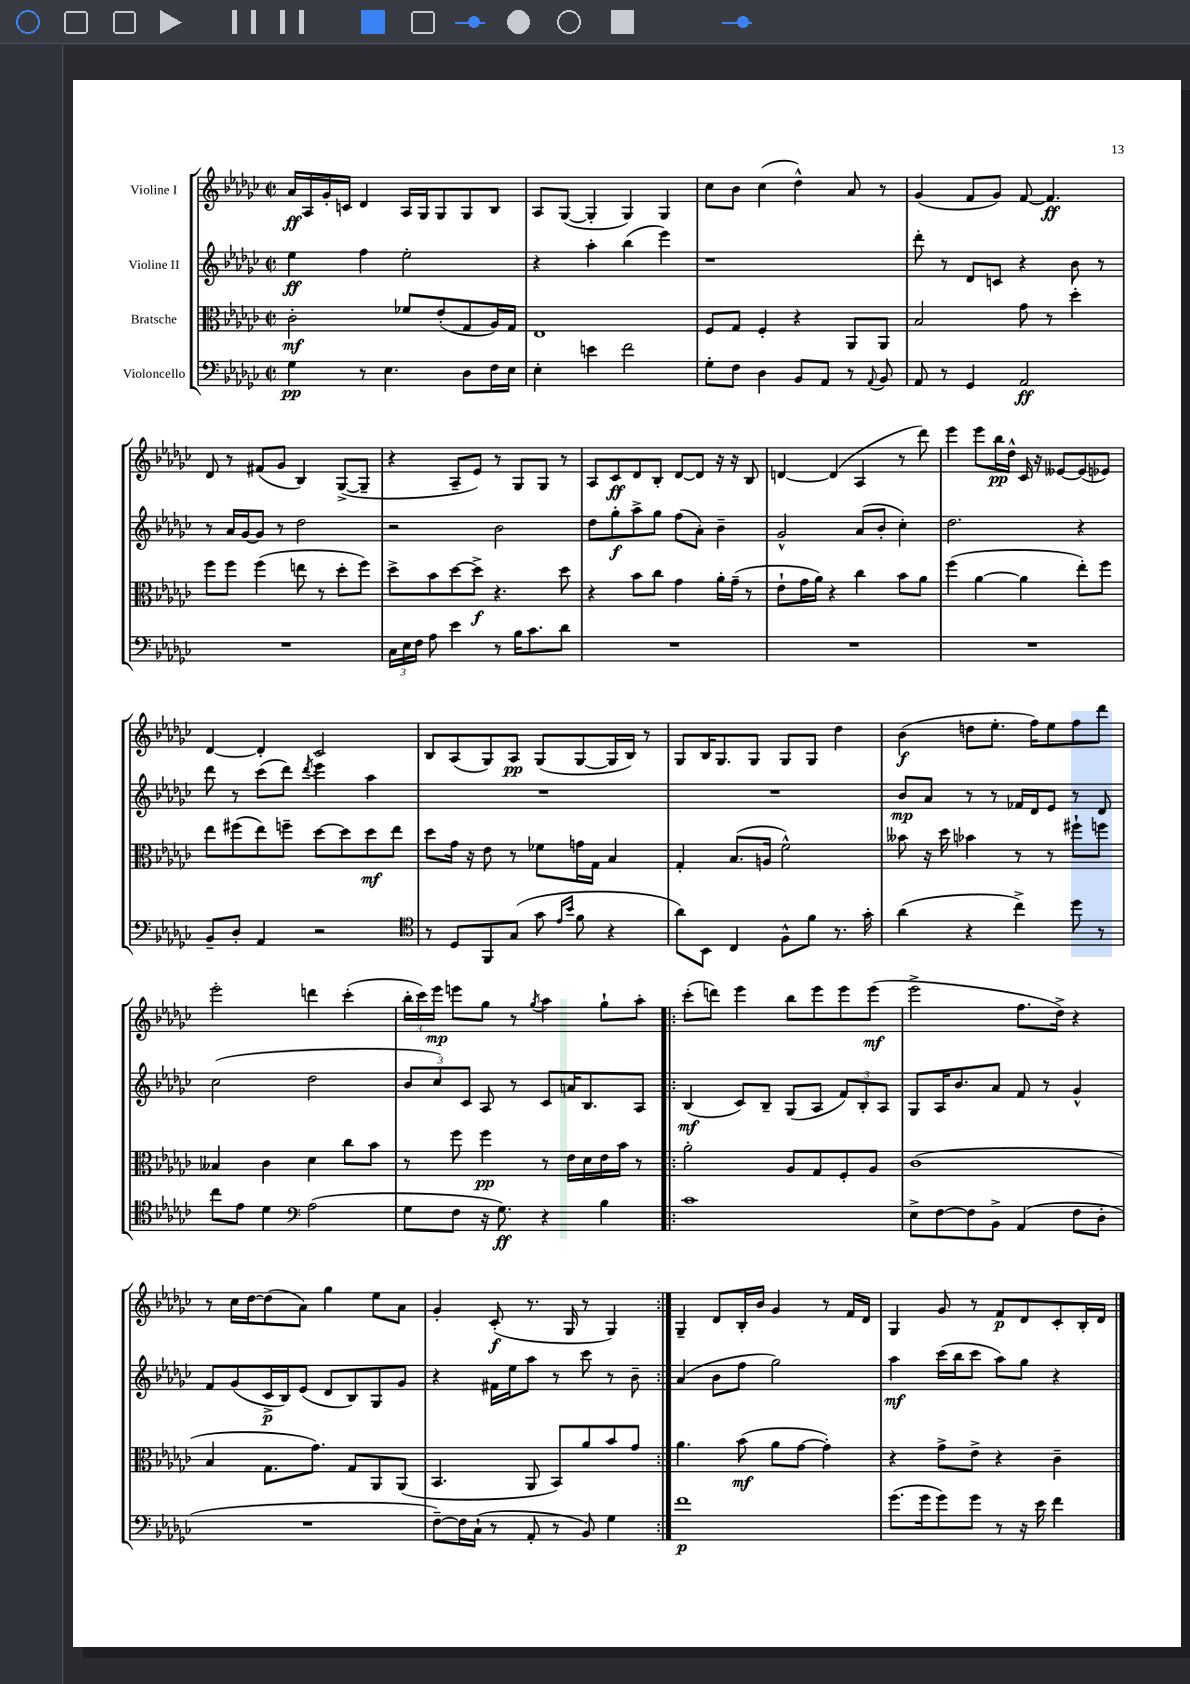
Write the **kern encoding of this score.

**kern	**kern	**kern	**kern
*staff4	*staff3	*staff2	*staff1
*clefF4	*clefC3	*clefG2	*clefG2
*k[b-e-a-d-g-c-]	*k[b-e-a-d-g-c-]	*k[b-e-a-d-g-c-]	*k[b-e-a-d-g-c-]
*M2/2	*M2/2	*M2/2	*M2/2
*met(c|)	*met(c|)	*met(c|)	*met(c|)
4G-	2c-'	4ee-	16a-
.	.	.	16A-
.	.	.	16g-'
.	.	.	16c
8r	.	4ff	4d-
4.E-	.	.	.
.	8f-	2ee-'	16A-
.	.	.	16G-
.	(8e-'	.	8G-
8D-	8G-	.	8G-
16F	16A-)	.	8B-
16E-	16G-	.	.
=	=	=	=
4E-'	1E-	4r	8A-
.	.	.	([8G-
4e	.	4aa-'	4G-']
2f	.	(4bb-	4G-)
.	.	4eee-)	4G-
=	=	=	=
8G-'	8F	1r	8cc-
8F	8G-	.	8b-
4D-	4F'	.	(4cc-
8BB-	4r	.	4dd-^^)
8AA-	.	.	.
8r	8AA-	.	8a-
8qqAA-	.	.	.
8BB-	8AA-	.	8r
=	=	=	=
8AA-	2B-	8ddd-'	(4g-
8r	.	8r	.
4GG-	.	8d-	8f
.	.	8c	8g-)
2AA-	8g-	4r	[8f
.	8r	.	4.f]
.	4dd-'	8b-	.
.	.	8r	.
=	=	=	=
1r	8ff	8r	8d-
.	8ff	16a-	8r
.	.	[16g-	.
.	(4ff	8g-]	(8f#
.	.	8r	8g-
.	8ee	2dd-	4B-)
.	8r	.	.
.	8dd-'	.	([8G-^
.	8ff)	.	8G-~]
=	=	=	=
24C-	8dd-^	2r	4r
24E-	.	.	.
24F	.	.	.
8A-	8b-	.	.
4e-	[8dd-	.	8A-~
.	8dd-^]	.	8e-)
8r	4.r	2b-	8r
16B-	.	.	8G-
8.c-	.	.	.
.	.	.	8G-
8d-	8dd-	.	8r
=	=	=	=
1r	4r	8dd-	8A-
.	.	8gg-'	8c-
.	8b-	8aa-^	8d-
.	8cc-	8gg-	8B-'
.	4g-	(8ff	[8d-
.	.	8a-')	8d-]
.	16a-'	4b-~	16r
.	(16g-~	.	16r
.	8r	.	8B-
=	=	=	=
1r	8e-`	2g-^^	[4d
.	16g-	.	.
.	16a-)	.	.
.	4r	.	(4d]
.	4cc-	(8a-	4A-
.	.	8b-'	.
.	8b-	4cc-')	8r
.	8a-	.	8ddd-)
=	=	=	=
1r	(4ff	2.dd-	4eee-
.	[4a-	.	8eee-
.	.	.	16bb-
.	.	.	16dd-^^
.	4a-]	.	16c-
.	.	.	16r
.	.	.	[8e--
.	8ee-')	4r	(8e--]
.	8ff	.	8e-)
=	=	=	=
8BB-~	8ee-	8ddd-	[4d-
8D-'	(8ff#	8r	.
4AA-	8ee-)	(8ccc-	4d-']
.	8ff~	8ddd-)	.
.	.	8qddd-	.
2r	[8dd-	4eee-	2c-
.	8dd-]	.	.
.	8dd-	4aa-	.
.	8ee-	.	.
=	=	=	=
*clefC4	*	*	*
8r	8dd-	1r	8B-
8D-	16g-	.	(8A-
.	16r	.	.
8FF	8e-	.	8G-)
(8G-	8r	.	8A-
8g-	8f-	.	(8G-
16qqe-	.	.	.
16qqb-	.	.	.
8f	16g	.	[8G-
.	16G-	.	.
4r	4B-	.	16G-]
.	.	.	16B-)
.	.	.	8r
=	=	=	=
8a-)	4G-'	1r	8G-
8BB-	.	.	16B-
.	.	.	8.G-
4C-	(8.B-	.	.
.	.	.	8G-
.	16A	.	.
8F^^	2f^^)	.	8G-
8f	.	.	8G-
8.r	.	.	4dd-
16g-'	.	.	.
=	=	=	=
(4a-	8b--	8b-	(4b-
.	16r	8a-	.
.	16dd-	.	.
4r	4b-	8r	8dd
.	.	8r	8.ee-'
4cc-^)	8r	16f-	.
.	.	16d-	16ff)
.	8r	8e-	8ee-
8dd-	8ff#`	8r	8ff
8r	8ff	8d-	8ddd-
=	=	=	=
8cc-	4B--	(2cc-	2eee-'
8e-	.	.	.
4d-	4c-	.	.
*clefF4	*	*	*
(2A-	4d-	2dd-	4ddd
.	8cc-	.	(4ccc-'
.	8b-	.	.
=	=	=	=
8G-	8r	12b-	24bb-'
.	.	.	24ccc-)
.	.	12cc-)	24eee-
8F	8ff	.	8eee
.	.	12c-	.
16r	4ff	8A-	8gg-
8.G-)	.	.	.
.	.	8r	8r
.	.	.	8qgg-
4r	8r	8c-	4aa-
.	16e-	16a	.
.	16d-	8.B-	.
4B-	16e-	.	8gg-`
.	16b-	.	.
.	8r	8A-	8aa-'
=!|:	=!|:	=!|:	=!|:
1c-	2a-'	(4B-	(8ccc-'
.	.	.	8ddd)
.	.	8c-)	4eee-
.	.	8B-~	.
.	8A-	(8G-	8bb-
.	8G-	8A-	8eee-
.	8F'	12f)	8eee-
.	.	12B-'	.
.	8A-	.	(8eee-
.	.	12A-	.
=	=	=	=
8E-^	(1c-	8G-	2eee-^
[8F	.	16A-	.
.	.	8.b-	.
8F]	.	.	.
8BB-^	.	8a-	.
(4AA-	.	8f	8.ff
.	.	8r	.
.	.	.	16dd-^)
8F	.	4g-^^	4r
8D-'	.	.	.
=	=	=	=
1r	4B-	8f	8r
.	.	(8g-	16cc-
.	.	.	[16dd-
.	8.G-	16c-^	(8dd-]
.	.	16B-)	.
.	.	(8e-	8a-)
.	8.g-)	.	.
.	.	8d-	4gg-
.	8G-	8B-)	.
.	8AA-	8G-	8ee-
.	(8AA-	8g-	8a-
=	=	=	=
[8F~)	4.BB-	4r	4g-'
16F]	.	.	.
(16C-`	.	.	.
8r	.	16f#	(8c-'
.	.	16ee-	.
8AA-'	8AA-	8aa-	8.r
8r	8BB-)	8r	.
.	.	.	16G-
8BB-)	8a-	8ccc-	8r
4G-	8b-	8r	4G-)
.	8g-	8b-~	.
=:|!	=:|!	=:|!	=:|!
1f	4.a-	(4a-	4G-~
.	.	8b-	8d-
.	(8b-	8ff	16B-'
.	.	.	16b-
.	8a-	2gg-)	4g-
.	[8g-	.	.
.	4g-'])	.	8r
.	.	.	16f
.	.	.	16d-
=	=	=	=
(8.g-	4r	4aa-	4G-
16g-	.	.	.
8g-)	8g-^	(16ccc-	8g-
.	.	16bb-	.
8g-	8e-^	8ccc-	8r
8r	4r	8aa-)	8f
16r	.	8gg-	8d-
16e-	.	.	.
4f	4c-~	4r	8c-'
.	.	.	16B-'
.	.	.	16d-
==	==	==	==
*-	*-	*-	*-
